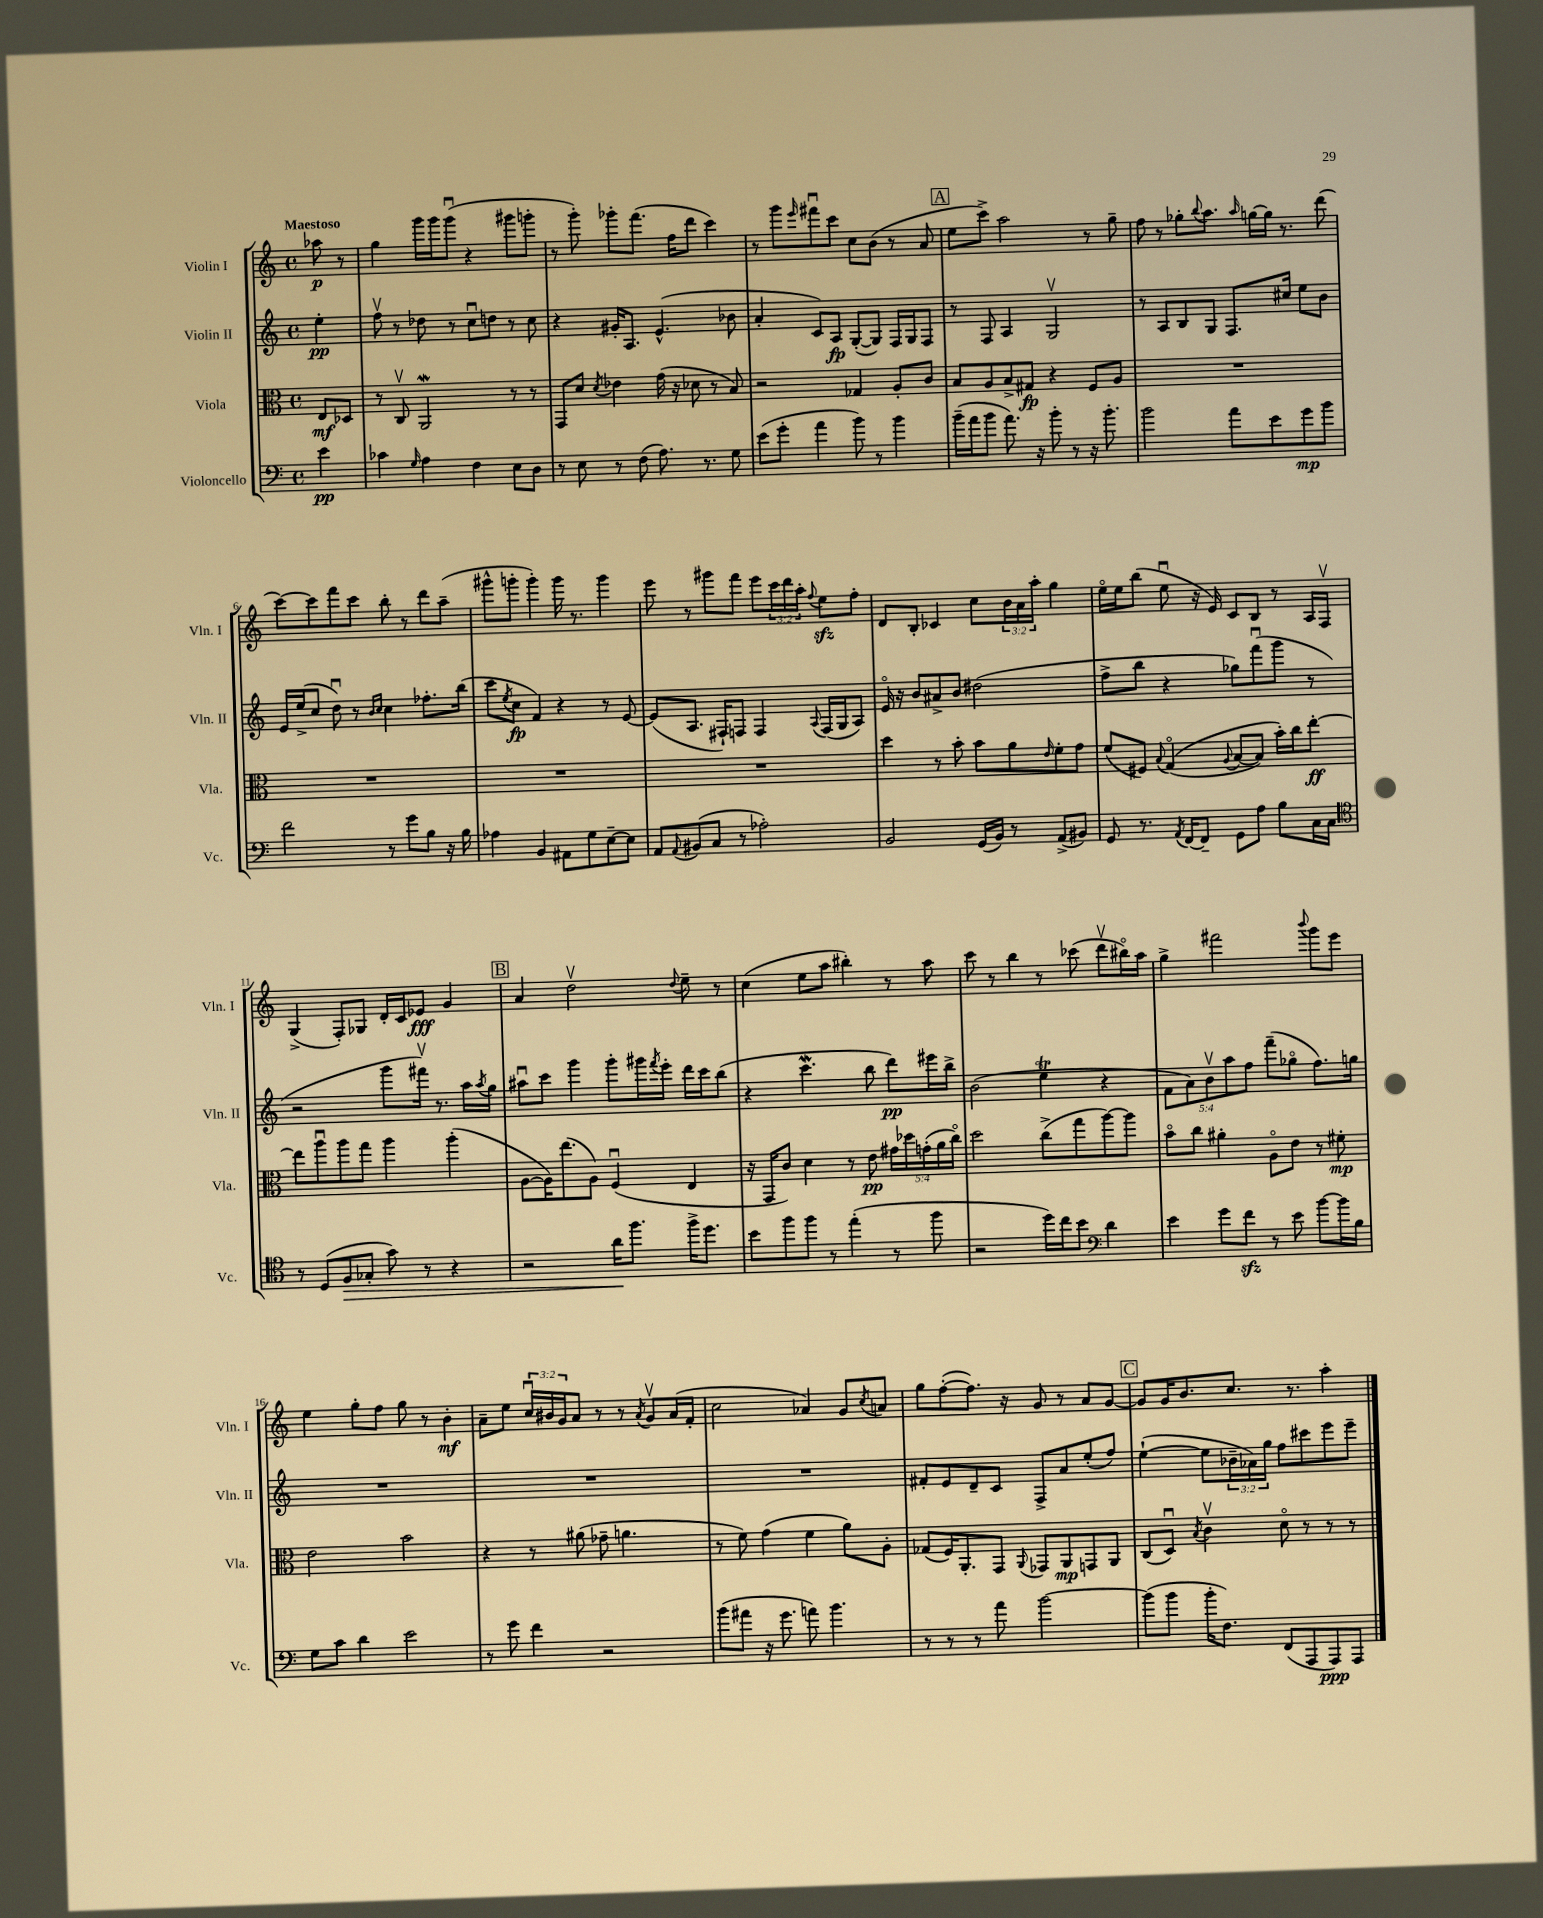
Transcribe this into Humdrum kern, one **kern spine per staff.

**kern	**dynam	**kern	**dynam	**kern	**dynam	**kern	**dynam
*part4	*part4	*part3	*part3	*part2	*part2	*part1	*part1
*staff4	*staff4	*staff3	*staff3	*staff2	*staff2	*staff1	*staff1
*I"Violoncello	*	*I"Viola	*	*I"Violin II	*	*I"Violin I	*
*I'Vc.	*	*I'Vla.	*	*I'Vln. II	*	*I'Vln. I	*
*clefF4	*	*clefC3	*	*clefG2	*	*clefG2	*
*k[]	*	*k[]	*	*k[]	*	*k[]	*
*M4/4	*	*M4/4	*	*M4/4	*	*M4/4	*
*met(c)	*	*met(c)	*	*met(c)	*	*met(c)	*
=	=	=	=	=	=	=	=
!	!	!	!	!	!	!LO:TX:a:B:t=Maestoso	!
4e\	pp	8E/L	mf	4ee'\	pp	8aa-X\	p
.	.	8D-X/J	.	.	.	8r	.
=1	=1	=1	=1	=1	=1	=1	=1
4c-X\	.	8r	.	8ffv\	.	4gg\	.
.	.	8Cv/	.	8r	.	.	.
16qqG/	.	.	.	.	.	.	.
4A\	.	2AAW/	.	8dd-X\	.	16ggg\LL	.
.	.	.	.	.	.	16ggg\J	.
.	.	.	.	8r	.	(8gggu\J	.
4F\	.	.	.	8ccu\L	.	4r	.
.	.	.	.	8ddn\J	.	.	.
8E\L	.	8r	.	8r	.	8ggg#X\L	.
8D\J	.	8r	.	8cc\	.	8gggn'\J	.
=2	=2	=2	=2	=2	=2	=2	=2
8r	.	8GG/L	.	4r	.	8r	.
8E\	.	8d/J	.	.	.	8ggg'\)	.
.	.	8qd/	.	.	.	.	.
8r	.	4e-X\	.	16g#X'/KL	.	8ggg-X'\L	.
.	.	.	.	8.A/J	.	.	.
(8F\	.	.	.	.	.	(8.fff\J	.
8.A\)	.	(16g\	.	(4.e^^/	.	.	.
.	.	16r	.	.	.	16ff\KL	.
.	.	8d-X\	.	.	.	8ddd\J	.
8.r	.	.	.	.	.	.	.
.	.	8r	.	.	.	4ccc\)	.
8G\	.	8B/)	.	8b-X\	.	.	.
=3	=3	=3	=3	=3	=3	=3	=3
(8e\L	.	2r	.	4a'/	.	8r	.
8g'\J	.	.	.	.	.	8ggg\L	.
.	.	.	.	.	.	16qqeee/	.
4a\	.	.	.	8c/L)	.	8fff#Xu\	.
.	.	.	.	8A/J	fp	8ccc\J	.
8b\)	.	4G-X/	.	([8G'/L	.	8cc\L	.
8r	.	.	.	8G/J])	.	(8b\J	.
4b\	.	8A'/L	.	16F/LL	.	8r	.
.	.	.	.	16G/J	.	.	.
.	.	8c/J	.	8F/J	.	8a/	.
!!LO:REH:place=s1:t=A
=4	=4	=4	=4	=4	=4	=4	=4
(16b~\LL	.	8B/L	.	8r	.	8ee\L	.
16a\J	.	.	.	.	.	.	.
8b\J	.	8A/	.	8F/	.	8ccc^\J)	.
8.a\)	.	8B^/	.	4A/	.	2aa\	.
.	.	8G#X/J	fp	.	.	.	.
16r	.	.	.	.	.	.	.
8b'\	.	4r	.	2Gv/	.	.	.
8r	.	.	.	.	.	.	.
16r	.	8F/L	.	.	.	8r	.
8.b'\	.	.	.	.	.	.	.
.	.	8A/J	.	.	.	8gg~\	.
=5	=5	=5	=5	=5	=5	=5	=5
2b\	.	1r	.	8r	.	8ff\	.
.	.	.	.	8A/L	.	8r	.
.	.	.	.	8B/	.	8gg-X'\L	.
.	.	.	.	.	.	8qqbb/	.
.	.	.	.	8G/J	.	8.aa\J	.
8a\L	.	.	.	8.F/L	.	.	.
.	.	.	.	.	.	16qqaa/	.
.	.	.	.	.	.	[16ggn\LL	.
8e\	.	.	.	.	.	16gg\JJ]	.
.	.	.	.	16cc#X/Jk	.	8.r	.
8g\	mp	.	.	8ee\L	.	.	.
8b\J	.	.	.	8b\J	.	(8ddd\	.
!!LO:LB:g=z
=6	=6	=6	=6	=6	=6	=6	=6
2f\	.	1r	.	16e/LL	.	[8ccc\L)	.
.	.	.	.	(16ee^/J	.	.	.
.	.	.	.	8cc/J	.	8ccc\]	.
.	.	.	.	8ddu\)	.	8fff\	.
.	.	.	.	8r	.	8ccc\J	.
.	.	.	.	16qqb/LL	.	.	.
.	.	.	.	16qqcc/JJ	.	.	.
8r	.	.	.	4cc\	.	8bb'\	.
8g\L	.	.	.	.	.	8r	.
8B\J	.	.	.	8.ff-X'\L	.	8ddd\L	.
16r	.	.	.	.	.	(8aa~\J	.
16B\	.	.	.	(16bb\Jk	.	.	.
=7	=7	=7	=7	=7	=7	=7	=7
4A-X\	.	1r	.	8ccc\L	.	8ggg#X^^\L	.
.	.	.	.	8qee/	.	.	.
.	.	.	.	8cc\J	fp	8gggn'\J	.
4BB/	.	.	.	4f/)	.	4ggg'\)	.
8AA#X\L	.	.	.	4r	.	16ggg\	.
.	.	.	.	.	.	8.r	.
8G\	.	.	.	.	.	.	.
[8E~\	.	.	.	8r	.	4ggg\	.
8E\J]	.	.	.	[8e/	.	.	.
=8	=8	=8	=8	=8	=8	=8	=8
8AA/L	.	1r	.	(8e/L]	.	8eee\	.
8qqAA/	.	.	.	.	.	.	.
(8BB#X/	.	.	.	8.A/J	.	8r	.
8C/J	.	.	.	.	.	8ggg#X\L	.
.	.	.	.	16F#X`/KL)	.	.	.
8r	.	.	.	8Fn/J	.	8fff\J	.
2A-X'\)	.	.	.	4F/	.	8eee\L	.
.	.	.	.	.	.	24ccc\L	.
.	.	.	.	.	.	24ddd\	.
.	.	.	.	.	.	24aa'\JJ	.
.	.	.	.	8qqA/	.	8qqff/	.
.	.	.	.	(16F/LL	.	8eezz\L	.
.	.	.	.	16G/J	.	.	.
.	.	.	.	8A/J)	.	8ff'\J	.
=9	=9	=9	=9	=9	=9	=9	=9
2BB/	.	4dd\	.	16e/	.	8d/L	.
.	.	.	.	16r	.	.	.
.	.	.	.	8b/L	.	8B'/J	.
.	.	8r	.	8a#X^/	.	4c-X/	.
.	.	8b'\	.	8b/J	.	.	.
(16GG/LL	.	8b\L	.	(2dd#X\	.	8cc\L	.
16BB/JJ)	.	.	.	.	.	.	.
8r	.	8a\	.	.	.	24b\L	.
.	.	.	.	.	.	24a\	.
.	.	.	.	.	.	24aa'\JJ	.
.	.	16qqe/	.	.	.	.	.
(8AA^/L	.	8f'\	.	.	.	4gg\	.
8BB#X/J)	.	8g\J	.	.	.	.	.
=10	=10	=10	=10	=10	=10	=10	=10
8GG/	.	(8f/L	.	8ff^\L	.	16ee\LL	.
.	.	.	.	.	.	16ee\J	.
8.r	.	8F#X/J)	.	8bb\J	.	(8bb\J	.
.	.	8qqB/	.	.	.	.	.
.	.	((4G/	.	4r	.	8eeu\	.
8qAA/	.	.	.	.	.	.	.
[16FF/KL	.	.	.	.	.	.	.
8FF~/J]	.	.	.	.	.	16r	.
.	.	.	.	.	.	16e/)	.
.	.	8qqA/	.	.	.	.	.
8GG\L	.	[8B/L	.	8gg-X\L)	.	8c/L	.
8A\J	.	8B/J])	.	(8fffu\	.	8B/J	.
8B\L	.	16b'\LL)	.	8ggg\J	.	8r	.
.	.	16cc\J	.	.	.	.	.
16C\L	.	[8ee'\J	ff	8r	.	16A/LL	.
16C\JJ	.	.	.	.	.	16Fv/JJ	.
!!LO:LB:g=z
=11	=11	=11	=11	=11	=11	=11	=11
*clefC4	*	*	*	*	*	*	*
8r	.	8ee\L]	.	2r	.	(4G^/	.
(8D/L	.	8aau\	.	.	.	.	.
!	!LO:HP:b	!	!	!	!	!	!
8F/	>	8aa\	.	.	.	8F'/L)	.
8G-X'/J	.	8gg\J	.	.	.	8G-X/J	.
8g\)	.	4aa\	.	8ggg\L	.	16d'/LL	.
.	.	.	.	.	.	16c/J	.
8r	.	.	.	16fff#Xv\Jk)	.	8e-X/J	fff
.	.	.	.	8.r	.	.	.
4r	.	(4aa'\	.	.	.	4g/	.
.	.	.	.	16aa\LL	.	.	.
.	.	.	.	8qaa/	.	.	.
.	.	.	.	16gg\JJ	.	.	.
!!LO:REH:place=s1:t=B
=12	=12	=12	=12	=12	=12	=12	=12
2r	.	[8A\L	.	8aa#Xu\L	.	4a/	.
.	.	16A\K])	.	8ccc\J	.	.	.
.	.	(8.ee\	.	.	.	.	.
.	.	.	.	4ggg\	.	2ddv\	.
.	.	8A\J)	.	.	.	.	.
16a\KL	.	(4Fu/	.	8ggg'\L	.	.	.
8.ff\J	]	.	.	.	.	.	.
.	.	.	.	16ggg#X\L	.	.	.
.	.	.	.	8qfff/	.	.	.
.	.	.	.	16eee'\JJ	.	.	.
.	.	.	.	.	.	8qqdd/	.
16ff^\KL	.	4E/	.	16ddd\LL	.	8ee~\	.
8.dd\J	.	.	.	16ccc\J	.	.	.
.	.	.	.	(8bb\J	.	8r	.
=13	=13	=13	=13	=13	=13	=13	=13
8b\L	.	16r	.	4r	.	(4cc\	.
.	.	16GG/KL	.	.	.	.	.
8ff\	.	8c/J)	.	.	.	.	.
8ff\J	.	4d\	.	4.cccw\	.	8ee\L	.
8r	.	.	.	.	.	8aa\J	.
(4ee'\	.	8r	.	.	.	4bb#X'\)	.
.	.	8e\	pp	8bb\	.	.	.
8r	.	20g#X\LL	.	8ddd\L)	pp	8r	.
.	.	20dd-X\	.	.	.	.	.
.	.	(20gn'\	.	.	.	.	.
8ff\	.	.	.	16eee#X\L	.	8aa\	.
.	.	20a\	.	.	.	.	.
.	.	.	.	16bb^\JJ	.	.	.
.	.	20cc\JJ)	.	.	.	.	.
=14	=14	=14	=14	=14	=14	=14	=14
2r	.	2dd\	.	(2b\	.	8ccc\	.
.	.	.	.	.	.	8r	.
.	.	.	.	.	.	4bb\	.
16dd\LL)	.	(8cc^\L	.	4eet\	.	8r	.
16cc\J	.	.	.	.	.	.	.
8b\J	.	8gg\	.	.	.	(8ccc-X\	.
*clefF4	*	*	*	*	*	*	*
4d\	.	[8aa\)	.	4r	.	8dddv\L	.
.	.	8aa\J]	.	.	.	16bb#X\L)	.
.	.	.	.	.	.	16aa\JJ	.
=15	=15	=15	=15	=15	=15	=15	=15
4e\	.	8b\L	.	10f\L	.	4gg^\	.
.	.	.	.	10a\)	.	.	.
.	.	8cc\J	.	.	.	.	.
.	.	.	.	10bv\	.	.	.
8g\L	.	4a#X'\	.	.	.	2fff#X\	.
.	.	.	.	10aa\	.	.	.
8fzz\J	.	.	.	.	.	.	.
.	.	.	.	10ff\J	.	.	.
8r	.	8A\L	.	(8fff~\L	.	.	.
8e\	.	8e\J	.	8gg-X\J	.	.	.
.	.	.	.	.	.	8qqbbb/	.
[8b\L	.	8r	.	8.ff\L)	.	8ggg\L	.
16b\L]	.	8f#X'\	mp	.	.	8eee\J	.
16B\JJ	.	.	.	16ggn\Jk	.	.	.
!!LO:LB:g=z
=16	=16	=16	=16	=16	=16	=16	=16
8G\L	.	2e\	.	1r	.	4ee\	.
8c\J	.	.	.	.	.	.	.
4d\	.	.	.	.	.	8gg'\L	.
.	.	.	.	.	.	8ff\J	.
2e\	.	2b\	.	.	.	8gg\	.
.	.	.	.	.	.	8r	.
.	.	.	.	.	.	4b'\	mf
=17	=17	=17	=17	=17	=17	=17	=17
8r	.	4r	.	1r	.	8a~\L	.
8g\	.	.	.	.	.	8ee\J	.
4f\	.	8r	.	.	.	24ccu/LL	.
.	.	.	.	.	.	24b#X/	.
.	.	.	.	.	.	24g/J	.
.	.	(8a#X\	.	.	.	8a/J	.
2r	.	8g-X~\	.	.	.	8r	.
.	.	4.an\	.	.	.	8r	.
.	.	.	.	.	.	8qa/	.
.	.	.	.	.	.	8gv/L	.
.	.	.	.	.	.	(16a/L	.
.	.	.	.	.	.	16f'/JJ	.
=18	=18	=18	=18	=18	=18	=18	=18
(8b\L	.	8r	.	1r	.	2cc\	.
8a#X\J	.	8f\)	.	.	.	.	.
16r	.	(4g\	.	.	.	.	.
8.g\	.	.	.	.	.	.	.
8an\)	.	4f\	.	.	.	4a-X/)	.
4.b\	.	.	.	.	.	.	.
.	.	8a\L)	.	.	.	8g/L	.
.	.	.	.	.	.	8qcc/	.
.	.	8A'\J	.	.	.	8an/J	.
=19	=19	=19	=19	=19	=19	=19	=19
8r	.	(8G-X/L	.	8f#X'/L	.	8gg\L	.
8r	.	16F/K)	.	8e/	.	([8ff'\	.
.	.	8.AA'/	.	.	.	.	.
8r	.	.	.	8d~/	.	8.ff\J])	.
8a\	.	8GG/J	.	8c/J	.	.	.
.	.	.	.	.	.	16r	.
.	.	8qqAA/	.	.	.	.	.
[2b\	.	8GG-X/L	.	8F^/L	.	8g/	.
.	.	8AA/	mp	8a/	.	8r	.
.	.	8GGn/	.	(8ee'/	.	8a/L	.
.	.	8AA/J	.	8ff/J)	.	[8g/J	.
!!LO:REH:place=s1:t=C
=20	=20	=20	=20	=20	=20	=20	=20
(8b\L]	.	(8C/L	.	([4ee`\	.	8g/L]	.
8b\J	.	8Du/J)	.	.	.	16g/K	.
.	.	.	.	.	.	8.b/	.
.	.	8qB/	.	.	.	.	.
16b'\KL	.	4cv\	.	8ee\L]	.	.	.
8.F\J)	.	.	.	.	.	.	.
.	.	.	.	24b-X~\L	.	8.cc/J	.
.	.	.	.	24a-X\)	.	.	.
.	.	.	.	24gg\JJ	.	.	.
(8FF/L	.	8d\	.	8ff\L	.	.	.
.	.	.	.	.	.	8.r	.
8AAA/	.	8r	.	8ccc#X\	.	.	.
8AAA/)	ppp	8r	.	8eee\	.	4aa'\	.
8AAA/J	.	8r	.	8eee~\J	.	.	.
==	==	==	==	==	==	==	==
*-	*-	*-	*-	*-	*-	*-	*-
